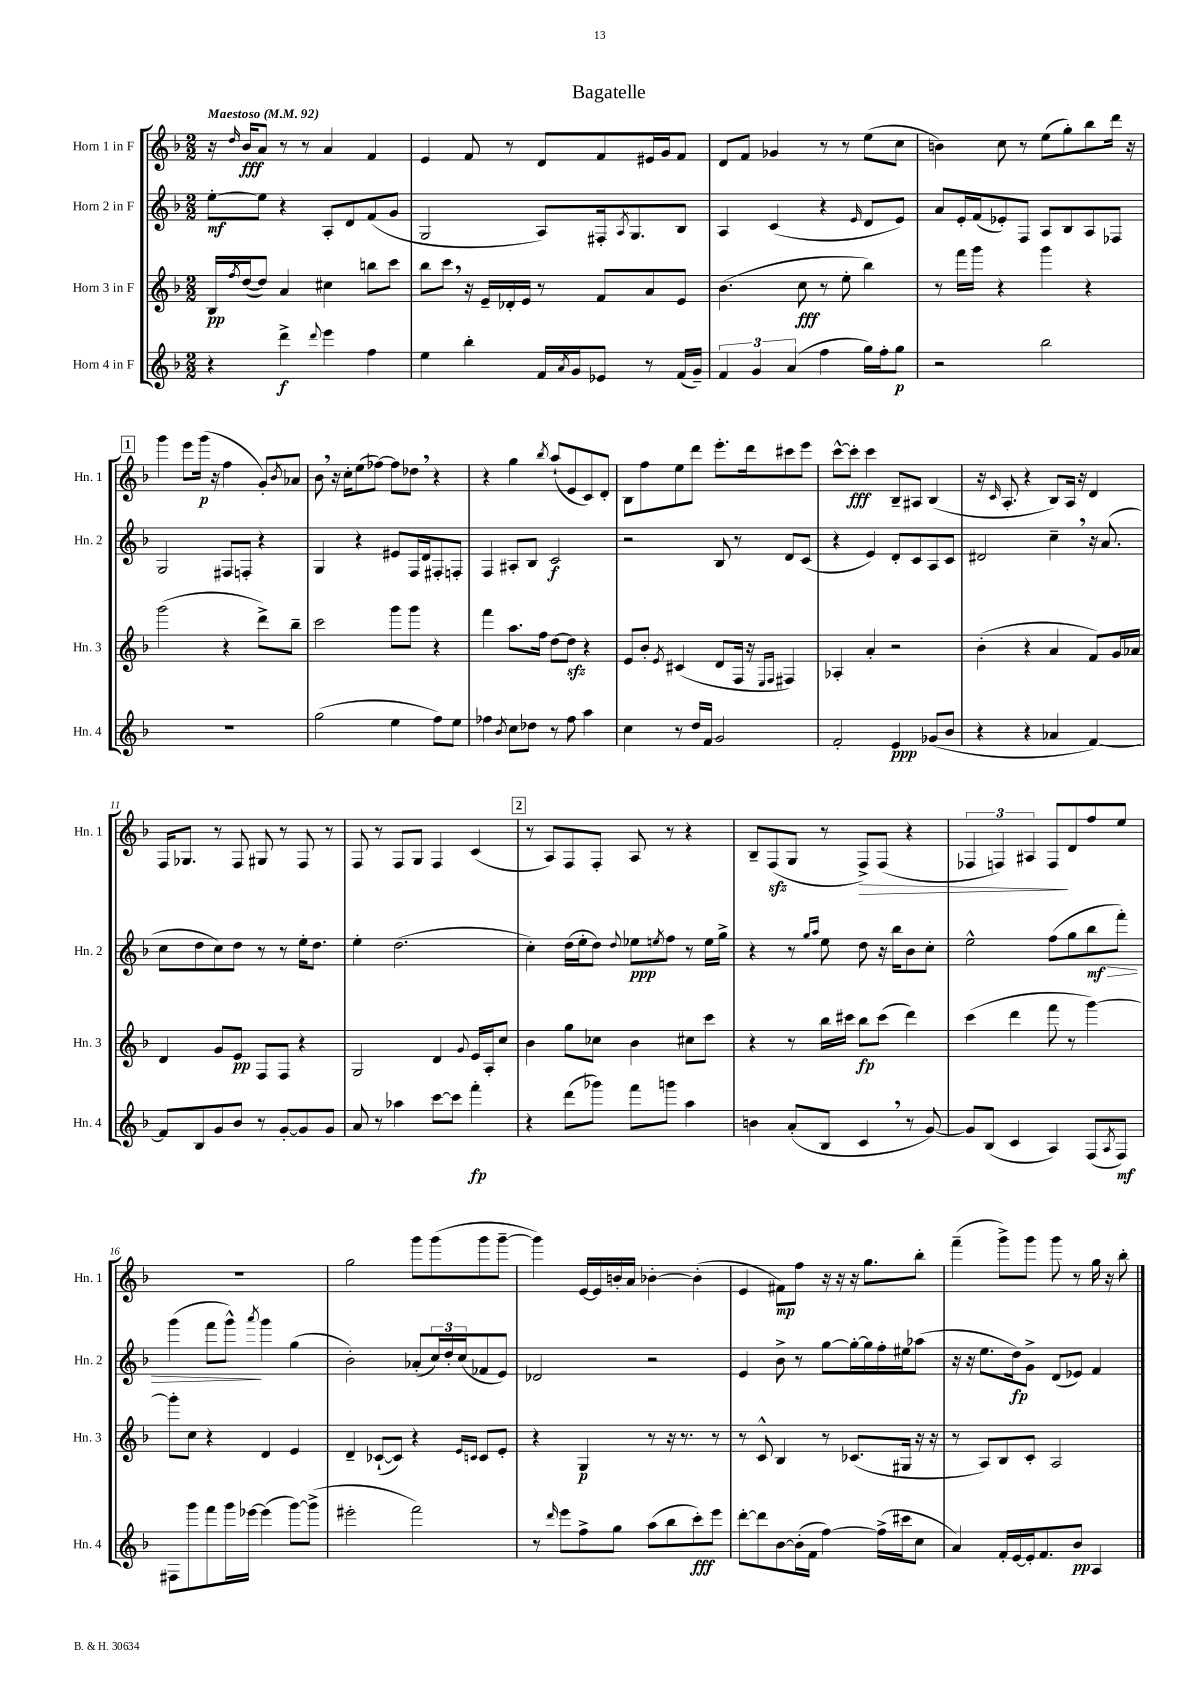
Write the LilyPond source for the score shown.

\header { title = "Bagatelle" }
<<
\new StaffGroup <<
\new Staff = "s0" \with { instrumentName = "Horn 1 in F" shortInstrumentName = "Hn. 1" } {
    \clef treble \key f \major \numericTimeSignature \time 2/2 \tempo "Maestoso" 4 = 92
    r16 \grace { d''16 } bes'16\fff a'8 r8 r8 a'4 f'4 |
    e'4 f'8 r8 d'8 f'8 eis'16 g'16 f'8 |
    d'8 f'8 ges'4 r8 r8 e''8( c''8 |
    b'4) c''8 r8 e''8( g''8-.) bes''8 d'''16 r16 |
    \mark \markup { \box "1" } g'''4 e'''8 g'''16\p( r16 f''4 g'8-.) \acciaccatura { bes'8 } aes'8 |
    bes'8 \breathe r16 c''16-. e''8( fes''8~) fes''8 des''8 \breathe r4 |
    r4 g''4 \acciaccatura { bes''8 } a''8-!( e'8 c'8) d'8-. |
    bes8 f''8 e''8 d'''8 e'''8.-. d'''16 cis'''8 e'''8 |
    c'''8~-^ c'''8-.\fff c'''4 bes8-- ais8 bes4( |
    r16 \grace { c'16 } a8.-. r4 bes8) a16 r16 d'4 |
    f16 ges8. r8 f8 gis8 r8 f8 r8 |
    f8 r8 f8 g8 f4 c'4( |
    \mark \markup { \box "2" } r8 a8) f8 f8-. a8 r8 r4 |
    bes8-- f8\sfz( g8 r8 f8->\>) f8( r4 |
    \tuplet 3/2 { fes4 f4) ais4 } f8\! d'8 f''8 e''8 |
    R1 |
    g''2 g'''8 g'''8( g'''8 g'''8~-- |
    g'''4) e'16~ e'16 b'16-. a'16 bes'4~-. bes'4-.( |
    e'4 fis'8\mp) f''8 r16 r16 r16 g''8. bes''8-. |
    f'''4--( g'''8->) g'''8 g'''8 r8 g''16 r16 bes''8-. \bar "|." |
}
\new Staff = "s1" \with { instrumentName = "Horn 2 in F" shortInstrumentName = "Hn. 2" } {
    \clef treble \key f \major \numericTimeSignature \time 2/2
    e''8~-.\mf e''8 r4 a8-. d'8 f'8( g'8 |
    g2 a8) fis16-. \acciaccatura { a8 } g8. bes8 |
    a4 c'4( r4 \grace { e'16 } d'8 e'8) |
    a'8 e'16-. f'16( ees'8-.) f8 a8 bes8 a8 fes8 |
    \mark \markup { \box "1" } g2 fis8 f8-. r4 |
    g4 r4 eis'8 f16 d'16 fis8-. f8-. |
    f4 ais8-. bes8 c'2\f |
    r2 bes8 r8 d'8 c'8( |
    r4 e'4) d'8-. c'8 a8 c'8 |
    dis'2 c''4-- \breathe r16 a'8.( |
    c''8 d''8 c''8) d''8 r8 r8 e''16-. d''8. |
    e''4-. d''2.( |
    \mark \markup { \box "2" } c''4-.) d''16( e''16-. d''8) \appoggiatura { d''8 } ees''8\ppp \acciaccatura { e''8 } f''8 r8 e''16 g''16-> |
    r4 r8 \grace { g''16 a''16 } e''8 d''8 r16 bes''16 bes'8 c''8-. |
    e''2-^ f''8( g''8 bes''8\mf\> f'''8-.) |
    g'''4( f'''8 g'''8-^\!) \acciaccatura { a'''8 } g'''4 g''4( |
    bes'2-.) aes'8-.( \tuplet 3/2 { c''16) d''16-. c''16( } fes'8 e'8) |
    des'2 r2 |
    e'4 bes'8-> r8 g''8~ g''16~-. g''16 f''16-. eis''16 aes''8( |
    r16 r16 e''8. d''16\fp) g'8-> d'8( ees'8) f'4 \bar "|." |
}
\new Staff = "s2" \with { instrumentName = "Horn 3 in F" shortInstrumentName = "Hn. 3" } {
    \clef treble \key f \major \numericTimeSignature \time 2/2
    bes16\pp \acciaccatura { f''8 } d''16~( d''8) a'4 cis''4 b''8 c'''8 |
    bes''8 c'''8 \breathe r16 e'16-- des'16-. e'16 r8 f'8 a'8 e'8 |
    bes'4.( c''8\fff r8 e''8-. bes''4) |
    r8 f'''16 g'''16 r4 g'''4 r4 |
    \mark \markup { \box "1" } g'''2( r4 d'''8->) bes''8-- |
    c'''2 g'''8 g'''8 r4 |
    f'''4 a''8. f''16 d''8~ d''8\sfz r4 |
    e'8 bes'8-. \acciaccatura { e'8 } cis'4( d'8 f16 r16 \grace { e16 f16 } fis4) |
    aes4-. a'4-. r2 |
    bes'4-.( r4 a'4 f'8) g'16 aes'16 |
    d'4 g'8 e'8\pp f8 f8 r4 |
    g2 d'4 \appoggiatura { g'8 } e'16 a16-. c''8 |
    \mark \markup { \box "2" } bes'4 g''8 ces''8 bes'4 cis''8 c'''8 |
    r4 r8 bes''16 cis'''16 bes''8\fp cis'''8( d'''4) |
    c'''4( d'''4 f'''8 r8 g'''4~) |
    g'''8-. c''8 r4 d'4 e'4 |
    d'4-- ces'8~-!( ces'8) r4 \grace { e'16 c'16 } c'8 e'8-. |
    r4 g4\p r8 r16 r8. r8 |
    r8 c'8-^ bes4 r8 ces'8.( gis16 r16 r16 |
    r8 a8) bes8 c'8-. a2 \bar "|." |
}
\new Staff = "s3" \with { instrumentName = "Horn 4 in F" shortInstrumentName = "Hn. 4" } {
    \clef treble \key f \major \numericTimeSignature \time 2/2
    r4 d'''4->\f \appoggiatura { d'''8 } e'''4 f''4 |
    e''4 bes''4-. f'16 \acciaccatura { a'8 } g'16 ees'8 r8 f'16( g'16--) |
    \tuplet 3/2 { f'4 g'4 a'4( } f''4 g''16) f''16-. g''8\p |
    r2 bes''2 |
    \mark \markup { \box "1" } R1 |
    g''2( e''4 f''8) e''8 |
    fes''4 \acciaccatura { bes'8 } c''8 des''8 r8 fes''8 a''4 |
    c''4 r8 d''16 f'16 g'2 |
    f'2-. e'4\ppp ges'8( bes'8 |
    r4 r4 aes'4 f'4~) |
    f'8 bes8 g'8 bes'8 r8 g'8~-. g'8 g'8 |
    a'8 r8 aes''4 c'''8~ c'''8 f'''4-.\fp |
    \mark \markup { \box "2" } r4 d'''8( ges'''8) f'''8 g'''8 a''4 |
    b'4 a'8-.( bes8 c'4 \breathe r8 g'8~) |
    g'8 bes8( c'4 a4) f8( \acciaccatura { a8 } f8\mf) |
    fis8 g'''8 f'''8 g'''16 ees'''16~ ees'''4( g'''8~) g'''8->( |
    eis'''2-. f'''2) |
    r8 \grace { d'''16 } e'''8 f''8-> g''8 a''8( bes''8 c'''8-.\fff) e'''8 |
    d'''8~-. d'''8 bes'8~ bes'16-.( f'16 f''4~) f''16->( cis'''16 c''8 |
    a'4) f'16-. e'16~ e'16-. f'8. bes'8\pp a4 \bar "|." |
}
>>
>>
